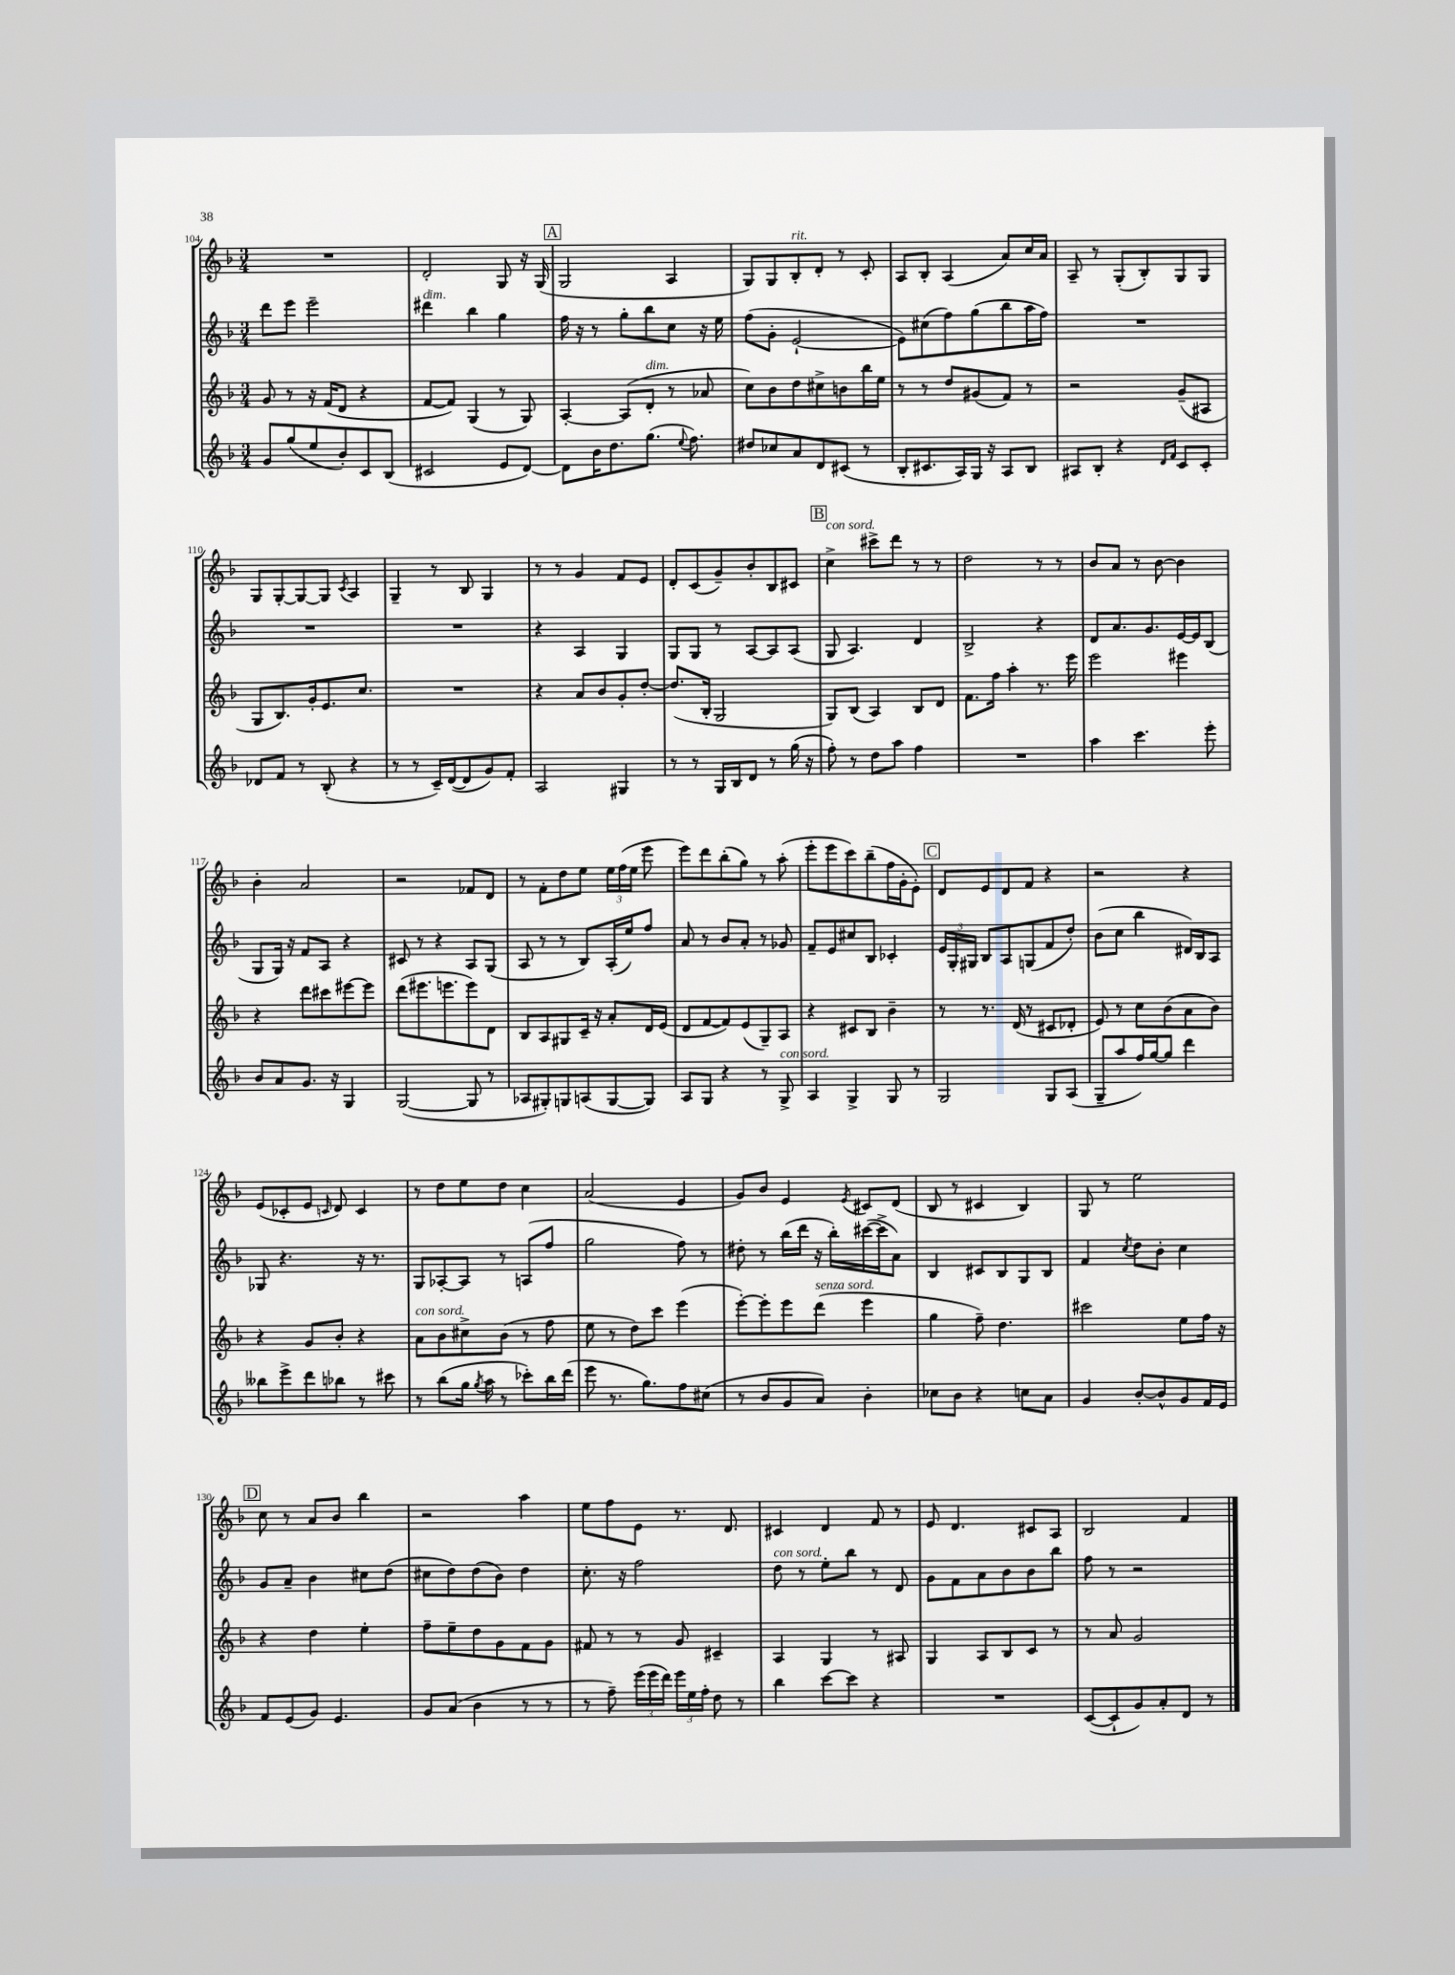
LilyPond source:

<<
\new StaffGroup <<
\new Staff = "s0" {
    \clef treble \key f \major \numericTimeSignature \time 3/4
    \autoBeamOff R2. |
    d'2-. g8 r16 g16( |
    \mark \markup { \box "A" } g2 a4 |
    g8[) g8 bes8-.^\markup { \italic "rit." } d'8]-. r8 c'8-. |
    a8[ bes8]-. a4( a'8[) c''16 a'16] |
    a8-- r8 g8[-.( bes8-.) g8 g8] |
    g8[ g8~-. g8~ g8] \acciaccatura { c'8 } a4 |
    g4-- r8 bes8 g4 |
    r8 r8 g'4 f'8[ e'8] |
    d'8[-. c'8( g'8--) bes'8-. bes8 cis'8] |
    \mark \markup { \box "B" } c''4->^\markup { \italic "con sord." } cis'''8[-> d'''8] r8 r8 |
    d''2 r8 r8 |
    bes'8[ a'8] r8 bes'8~ bes'4 |
    bes'4-. a'2 |
    r2 fes'8[ d'8] |
    r8 f'8[-. d''8 e''8] \tuplet 3/2 { e''16[ f''16( e''16] } e'''8 |
    e'''8[) d'''8 bes''8-.( g''8]) r8 a''8-.( |
    e'''8[-. e'''8 c'''8) bes''8--( f''16 g'16-. e'8]-.) |
    \mark \markup { \box "C" } d'8[ e'8 d'8 f'8] r4 |
    r2 r4 |
    e'8[( ces'8-. e'8] \grace { c'16 } d'8) c'4 |
    r8 d''8[ e''8 d''8] c''4 |
    a'2( e'4 |
    g'8[) bes'8] e'4 \acciaccatura { e'8 } cis'8[ d'8]( |
    bes8 r8 cis'4 bes4) |
    g8 r8 e''2 |
    \mark \markup { \box "D" } c''8 r8 a'8[ bes'8] bes''4 |
    r2 a''4 |
    e''8[ f''8 e'8] r8. d'8. |
    cis'4 d'4 f'8 r8 |
    e'8 d'4. cis'8[ a8] |
    bes2 f'4 \bar "|." |
}
\new Staff = "s1" {
    \clef treble \key f \major \numericTimeSignature \time 3/4
    \autoBeamOff d'''8[ e'''8] e'''2-- |
    dis'''4^\markup { \italic "dim." } bes''4 g''4 |
    \mark \markup { \box "A" } f''16 r16 r8 g''8[-. bes''8 c''8] r16 e''16 |
    f''8[( g'8]-. e'2~-! |
    e'8[) cis''8( f''8) g''8( bes''8 a''16 f''16]) |
    R2. |
    R2. |
    R2. |
    r4 a4 g4 |
    g8[ g8] r8 a8[~ a8 a8]( |
    \mark \markup { \box "B" } g8 a4.) d'4 |
    bes2-> r4 |
    d'8[ a'8. g'8. e'16~ e'16 bes8]( |
    g8[ g16]) r16 f'8[ a8] r4 |
    cis'8 r8 r4 a8[ g8]( |
    a8 r8 r8 bes8[) a16-.( e''16) f''8] |
    a'8 r8 bes'8[ a'8]-. r8 ges'8 |
    f'8[-- e'8 cis''8 bes8] ces'4-. |
    \mark \markup { \box "C" } \tuplet 3/2 { e'16[ g16-. gis16] } bes8[ a8 g8( f'8 d''8]-.) |
    bes'8[( c''8] bes''4 dis'16[) bes16 a8] |
    ges8 r4. r16 r8. |
    g8[ aes8~-. aes8] r8 a8[( f''8] |
    g''2 f''8) r8 |
    dis''8-. r8 bes''16[( d'''16] r16 bes''16[-.) cis'''16~( cis'''16-> a'8]) |
    bes4 cis'8[ bes8 g8 bes8] |
    f'4 \acciaccatura { c''8 } d''8[ bes'8]-. c''4 |
    \mark \markup { \box "D" } g'8[ a'8]-- bes'4 cis''8[ d''8]( |
    cis''8[ d''8) d''8( bes'8]) d''4 |
    c''8.-. r16 f''2 |
    d''8^\markup { \italic "con sord." } r8 e''8[-. bes''8] r8 d'8 |
    g'8[ f'8 a'8 bes'8 bes'8 bes''8] |
    f''8 r8 r2 \bar "|." |
}
\new Staff = "s2" {
    \clef treble \key f \major \numericTimeSignature \time 3/4
    \autoBeamOff g'8 r8 r16 f'16[( d'8] r4 |
    f'8[~ f'8]) g4( r8 g8) |
    \mark \markup { \box "A" } a4~-. a8[( d'8]-.^\markup { \italic "dim." } r8 aes'8 |
    c''8[) bes'8 d''8 cis''8-> b'8 bes''16 e''16] |
    r8 r8 d''8[ gis'8( f'8]) r8 |
    r2 g'8[--( ais8] |
    g8[ bes8.) g'16-. e'8. c''8.] |
    R2. |
    r4 a'8[ bes'8 g'8-. d''8]~-. |
    d''8.[( bes16]-. g2 |
    \mark \markup { \box "B" } g8[) bes8]( a4) bes8[ d'8] |
    f'8.[ f''16] a''4-. r8. e'''16 |
    e'''2 eis'''4 |
    r4 d'''8[ cis'''8 eis'''8~ eis'''8] |
    d'''8[( eis'''8. e'''8. e'''8) d'8] |
    bes8[ a8 gis8 c'16]-- r16 a'8[-. d'16 e'16]( |
    d'8[ f'8~ f'8) e'8( g8--) a8] |
    r4 cis'8[ bes8] bes'4-- |
    \mark \markup { \box "C" } r8 r8. d'16( r8 cis'8[ des'8]-. |
    e'8) r8 c''8[ bes'8( a'8 bes'8]) |
    r4 g'8[ bes'8]-. r4 |
    a'8[^\markup { \italic "con sord." } bes'8 cis''8-> bes'8]( r8 f''8 |
    e''8 r8 d''8[) c'''8] e'''4( |
    e'''8[~-.) e'''8-. e'''8 d'''8]^\markup { \italic "senza sord." }( e'''4 |
    g''4 f''8--) d''4. |
    cis'''2 e''8[ f''16] r16 |
    \mark \markup { \box "D" } r4 d''4 e''4-. |
    f''8[-- e''8-- d''8 g'8 f'8 g'8] |
    fis'8 r8 r8 g'8 cis'4-- |
    a4 g4 r8 ais8 |
    g4 a8[ bes8 c'8] r8 |
    r8 a'8 g'2 \bar "|." |
}
\new Staff = "s3" {
    \clef treble \key f \major \numericTimeSignature \time 3/4
    \autoBeamOff g'8[ g''8( e''8 bes'8-.) c'8 bes8]( |
    cis'2 e'8[ d'8]~) |
    \mark \markup { \box "A" } d'8[ bes'16 d''8. g''8.]( \appoggiatura { e''8 } f''8.) |
    dis''8[ ces''8 a'8 d'8 cis'8]( r8 |
    bes8[-. cis'8. a16) g16] r16 a8[ bes8] |
    ais8[ bes8]-. r4 \grace { d'16[ f'16] } c'8[ c'8]-. |
    des'8[ f'8] r8 bes8-.( r4 |
    r8 r8 c'16[--) d'16~( d'8 g'8) f'8]-. |
    a2 gis4 |
    r8 r8 g16[ bes16 d'8] r8 g''16( r16 |
    \mark \markup { \box "B" } f''8-.) r8 d''8[ a''8] f''4 |
    R2. |
    a''4 c'''4. e'''8-. |
    bes'8[ a'8 g'8.] r16 g4 |
    g2~( g8 r8 |
    aes8[ gis8-.) g8 a8( g8~ g8]) |
    a8[ g8] r4 r8 g8->^\markup { \italic "con sord." } |
    a4 g4-> g8 r8 |
    \mark \markup { \box "C" } g2 g8[ a8]( |
    g8[-- a''8 f''16) g''16~ g''8] d'''4 |
    beses''8[ e'''8-> d'''8 bes''8] r8 cis'''8 |
    r8 bes''8[( g''16] \acciaccatura { g''8 } a''16 r8 ces'''8[-.) bes''16 d'''16]( |
    e'''8 r8. g''8.[) f''8 cis''8]( |
    r8 bes'8[ g'8 a'8]) bes'4-. |
    ces''8[ bes'8] r4 c''8[ a'8] |
    g'4 bes'8[~-. bes'8-^ g'8 f'16 e'16] |
    \mark \markup { \box "D" } f'8[ e'8( g'8]) e'4. |
    g'8[ a'8]( bes'4 r8 r8 |
    r8 f''8--) \tuplet 3/2 { e'''16[( e'''16 d'''16]) } \tuplet 3/2 { e'''16[ e''16 f''16]-. } d''8 r8 |
    bes''4 c'''8[~ c'''8] r4 |
    R2. |
    c'8[~( c'8-! g'8) a'8-. d'8] r8 \bar "|." |
}
>>
>>
\layout { \context { \Score currentBarNumber = #104 } }
